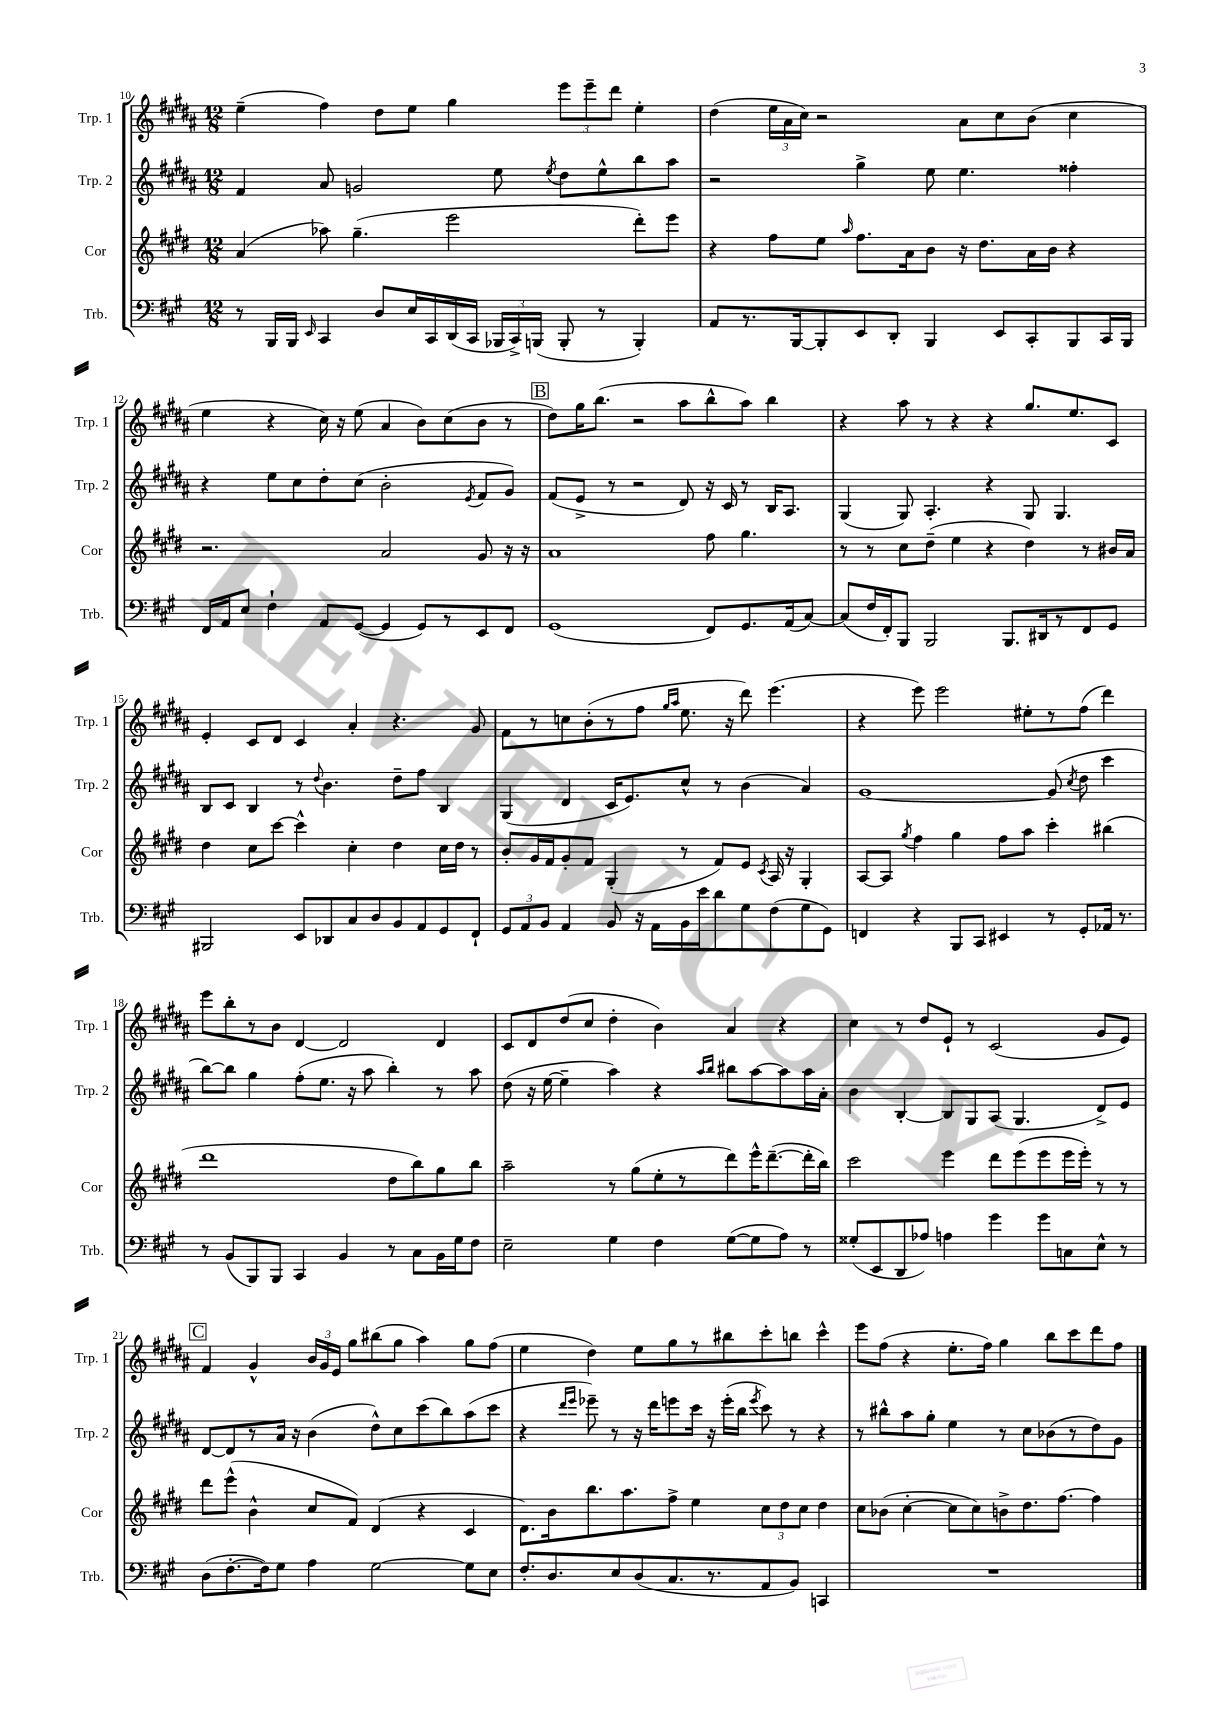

**kern	**kern	**kern	**kern
*staff4	*staff3	*staff2	*staff1
*clefF4	*clefG2	*clefG2	*clefG2
*k[f#c#g#]	*k[f#c#g#d#]	*k[f#c#g#d#a#]	*k[f#c#g#d#a#]
*M12/8	*M12/8	*M12/8	*M12/8
8r	(4a	4f#	(4ee~
16BBB	.	.	.
16BBB	.	.	.
16qqEE	.	.	.
4CC#	8aa-)	8a#	4ff#)
.	(4.gg#~	2g	.
8D	.	.	8dd#
16E	.	.	8ee
16CC#	.	.	.
(16DD	2eee	.	4gg#
16CC#	.	.	.
24BBB-	.	8ee	.
24CC#^)	.	.	.
(24BBB	.	.	.
.	.	8qee	.
8BBB'	.	8dd#	12eee
.	.	.	12eee~
8r	.	8ee^^	.
.	.	.	12ddd#
4BBB')	8ddd#')	8bb	4ee'
.	8eee	8aa#	.
=	=	=	=
8AA	4r	2r	(4dd#
8.r	.	.	.
.	8ff#	.	24ee
.	.	.	24a#
[16BBB	.	.	.
.	.	.	24cc#)
8BBB']	8ee	.	2r
.	16qqaa	.	.
8EE	8.ff#	4gg#^	.
8DD'	.	.	.
.	16a	.	.
4BBB	8b	8ee	.
.	16r	4.ee	8a#
.	8.dd#	.	.
8EE	.	.	8cc#
8CC#'	16a	.	(8b
.	16b	.	.
8BBB	4r	4ff##'	4cc#
16CC#	.	.	.
16BBB	.	.	.
=	=	=	=
16FF#	2.r	4r	4ee
16AA	.	.	.
8E	.	.	.
4F#`	.	8ee	4r
.	.	8cc#	.
8AA	.	8dd#'	16cc#)
.	.	.	16r
([8GG#	.	(8cc#	(8ee
4GG#]	2a	2b'	4a#
8GG#)	.	.	8b)
8r	.	.	(8cc#
.	.	8qe	.
8EE	8g#	8f#	8b
8FF#	16r	8g#)	8r
.	16r	.	.
=	=	=	=
(1GG#	1a	(8f#	8dd#)
.	.	8e^	16gg#
.	.	.	(8.bb
.	.	8r	.
.	.	2r	2r
.	.	8d#)	8aa#
8FF#)	8ff#	16r	8bb^^
.	.	16c#	.
8.GG#	4.gg#	8r	8aa#)
.	.	16B	4bb
(16AA	.	8.A#	.
[8C#)	.	.	.
=	=	=	=
(8C#]	8r	(4G#	4r
16F#	8r	.	.
16FF#')	.	.	.
8BBB	8cc#	8G#)	8aa#
2BBB	(8dd#~	4.A#'	8r
.	4ee	.	4r
.	4r	4r	4r
8.BBB	.	.	.
.	4dd#)	8G#	8.gg#
16DD#	.	.	.
8r	.	4.G#	.
.	.	.	8.ee
8FF#	8r	.	.
8GG#	16b#	.	8c#
.	16a	.	.
=	=	=	=
2BBB#	4dd#	8B	4e'
.	.	8c#	.
.	8cc#	4B	8c#
.	[8ccc#	.	8d#
8EE	4ccc#^^]	8r	4c#
.	.	8qqdd#	.
8DD-	.	4.b	.
8C#	4cc#'	.	4a#'
8D	.	.	.
8BB	4dd#	8dd#~	4.r
8AA	.	8ff#	.
8GG#	16cc#	4B	.
.	16dd#	.	.
8FF#`	8r	.	8g#
=	=	=	=
12GG#	8b'	(4G#	8f#
12AA	.	.	.
.	16g#	.	8r
12BB	.	.	.
.	16f#	.	.
4AA	8g#'	4d#	8cc
.	8f#	.	(8b'
8BB	(4G#'	16c#	8r
.	.	8.e)	.
16r	.	.	8ff#
16AA	.	.	.
.	.	.	16qqgg#
.	.	.	16qqaa#
16BB	8r	8cc#^^	8.ee
16e	.	.	.
8d	8f#)	8r	.
.	.	.	16r
8G#	8e	(4b	8ddd#)
.	8qc#	.	.
(8F#	16A	.	(4.eee
.	16r	.	.
8G#	4G#'	4a#)	.
8GG#)	.	.	.
=	=	=	=
4FF	[8A	[1g#	4r
.	8A]	.	.
.	8qgg#	.	.
4r	4ff#	.	8eee)
.	.	.	2eee
8BBB	4gg#	.	.
8CC#	.	.	.
4EE#	8ff#	.	.
.	8aa	.	8ee#'
8r	4ccc#'	(8g#]	8r
.	.	8qcc#	.
8GG#'	.	8dd#	(8ff#
16AA-	(4bb#	4ccc#	4ddd#)
8.r	.	.	.
=	=	=	=
8r	1ddd#	[8bb)	8eee
(8BB	.	8bb]	8bb'
8BBB)	.	4gg#	8r
8BBB	.	.	8b
4CC#	.	(8ff#'	[4d#
.	.	8.ee	.
4BB	.	.	2d#]
.	.	16r	.
.	.	8aa#	.
8r	8dd#	4bb')	.
8C#	8bb)	.	.
16BB	8gg#	8r	4d#
16G#	.	.	.
8F#	8bb	8aa#	.
=	=	=	=
2E~	2aa~	(8dd#	8c#
.	.	16r	8d#
.	.	[16ee	.
.	.	4ee~]	(8dd#
.	.	.	8cc#
4G#	8r	4aa#)	4dd#'
.	(8gg#	.	.
4F#	8ee'	4r	4b)
.	8r	.	.
.	.	16qqaa#	.
.	.	16qqbb	.
([8G#	8ddd#)	8bb#	4a#
8G#]	16eee^^	[8aa#	.
.	([8.ddd#~	.	.
8A)	.	8aa#]	4r
8r	16ddd#']	16aa#	.
.	16bb)	16a#'	.
=	=	=	=
(8G##'	2ccc#	4b	4cc#
8EE	.	.	.
8DD	.	[4B'	8r
8A-)	.	.	8dd#
4A	4eee	8B]	8e`
.	.	8G#	8r
4g#	8ddd#	(8A#	(2c#
.	(8eee	4.G#	.
8g#	8eee	.	.
8C	16eee	.	.
.	16eee')	.	.
8E^^	8r	8d#^)	8g#
8r	8r	8e	8e)
=	=	=	=
(8D	8ddd#	[8d#	4f#
[8.F#'	(8eee^^	8d#]	.
.	4b^^	8r	4g#^^
16F#])	.	.	.
8G#	.	16a#	.
.	.	16r	.
4A	8cc#	(4b	24b
.	.	.	24g#
.	.	.	24e
.	8f#)	.	8gg#
[2G#	(4d#	8dd#^^)	(8bb#
.	.	8cc#	8gg#
.	4r	(8ccc#	4aa#)
.	.	8bb)	.
8G#]	4c#	(8aa#	8gg#
8E	.	8ccc#	(8ff#
=	=	=	=
8.F#'	8.d#)	4r	4ee
8.D	16b	.	.
.	.	16qqddd#	.
.	.	16qqeee	.
.	8.bb	8eee-~)	4dd#)
8E	.	8r	.
.	8.aa	.	.
(8D	.	16r	8ee
.	.	16ddd#	.
8.C#	8ff#^	8eee	8gg#
.	4ee	16ccc#	8r
8.r	.	16r	.
.	.	(16eee'	8bb#
.	.	16bb	.
.	.	8qeee	.
8AA	12cc#	8ccc#)	8ccc#'
.	12dd#	.	.
8BB)	.	8r	8bb
.	12cc#	.	.
4CC	4dd#	4r	4ccc#^^
=	=	=	=
1.r	8cc#	8r	8eee
.	(8b-	8bb#^^	(8ff#
.	[4cc#'	8aa#	4r
.	.	8gg#'	.
.	8cc#]	4ee	8.ee'
.	8cc#)	.	.
.	.	.	16ff#)
.	8b^	8r	4gg#
.	8.dd#	8cc#	.
.	.	(8b-	8bb
.	[8.ff#	.	.
.	.	8r	8ccc#
.	4ff#]	8dd#)	8ddd#
.	.	8g#	8ff#
==	==	==	==
*-	*-	*-	*-
